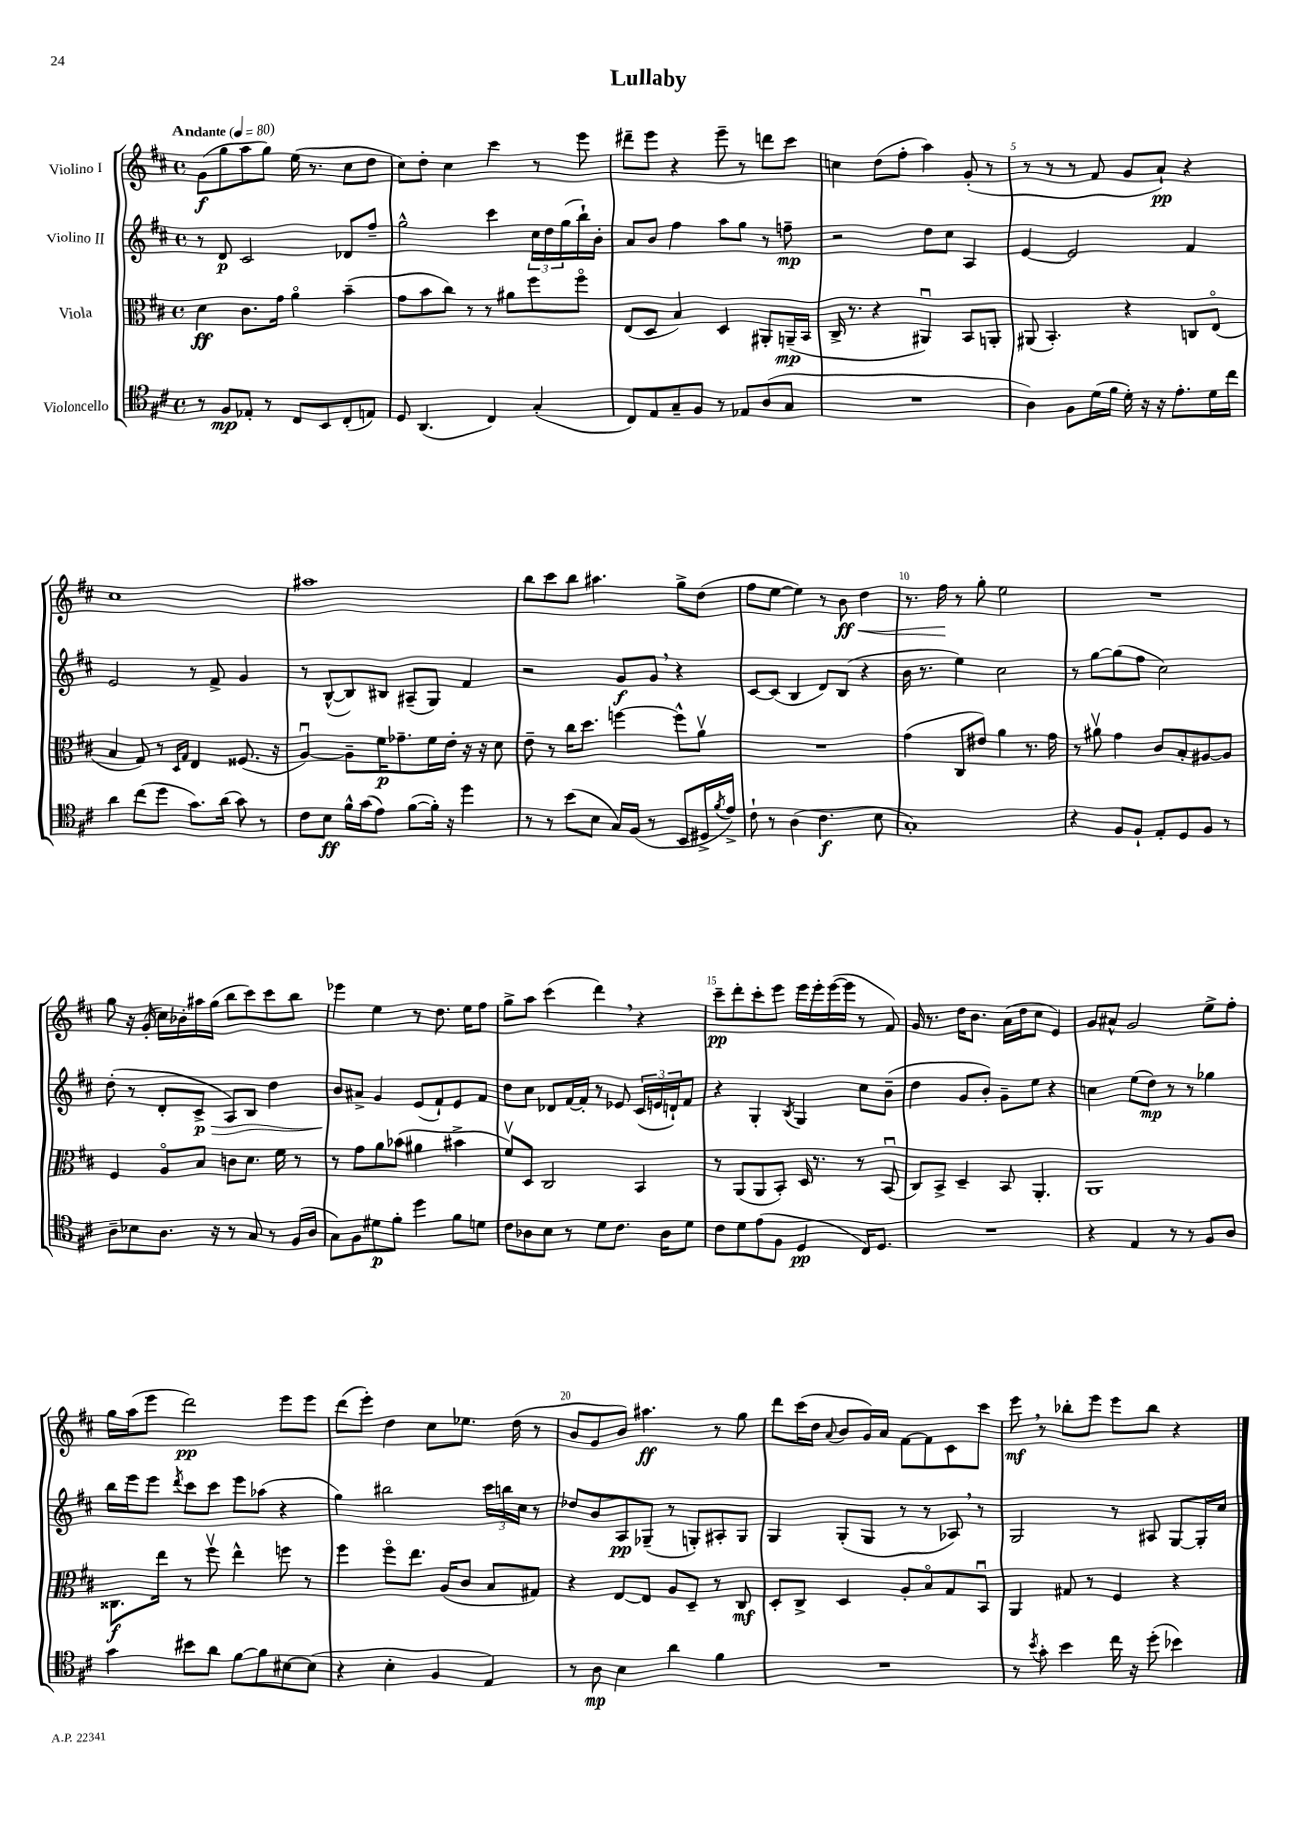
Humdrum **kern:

**kern	**dynam	**kern	**dynam	**kern	**dynam	**kern	**dynam
*part4	*part4	*part3	*part3	*part2	*part2	*part1	*part1
*staff4	*staff4	*staff3	*staff3	*staff2	*staff2	*staff1	*staff1
*I"Violoncello	*	*I"Viola	*	*I"Violino II	*	*I"Violino I	*
*clefC4	*	*clefC3	*	*clefG2	*	*clefG2	*
*k[f#c#]	*	*k[f#c#]	*	*k[f#c#]	*	*k[f#c#]	*
*M4/4	*	*M4/4	*	*M4/4	*	*M4/4	*
*met(c)	*	*met(c)	*	*met(c)	*	*met(c)	*
*MM80	*	*MM80	*	*MM80	*	*MM80	*
=1	=1	=1	=1	=1	=1	=1	=1
!	!	!	!	!	!	!LO:TX:a:B:t=Andante	!
8r	.	4d\	ff	8r	.	(8g\L	f
8F#/L	mp	.	.	8d/	p	8gg\	.
8E-X'/J	.	8.c#\L	.	2c#/	.	8aa\	.
8r	.	.	.	.	.	8gg\J)	.
.	.	16g\Jk	.	.	.	.	.
8C#/L	.	4a\	.	.	.	(16ee\	.
.	.	.	.	.	.	8.r	.
8BB/	.	.	.	.	.	.	.
(8C#'/	.	(4b~\	.	8d-X/L	.	8cc#\L	.
8En/J)	.	.	.	8ff#~/J	.	8dd\J	.
=2	=2	=2	=2	=2	=2	=2	=2
8D/	.	8g\L	.	2gg^^\	.	8cc#\L)	.
(4.AA/	.	8b\	.	.	.	8dd'\J	.
.	.	8cc#\J)	.	.	.	4cc#\	.
.	.	8r	.	.	.	.	.
4C#/)	.	8r	.	4ccc#\	.	4ccc#\	.
.	.	8a#X\L	.	.	.	.	.
(4G'/	.	8ff#\	.	24cc#\LL	.	8r	.
.	.	.	.	24dd\	.	.	.
.	.	.	.	(24gg\	.	.	.
.	.	8ff#\J	.	16bb`\)	.	8eee\	.
.	.	.	.	16b'\JJ	.	.	.
=3	=3	=3	=3	=3	=3	=3	=3
8C#/L)	.	(8E/L	.	8a/L	.	8ddd#X~\L	.
8E/	.	8D/J	.	8b/J	.	8eee\J	.
8G~/	.	4B/)	.	4ff#\	.	4r	.
8F#/J	.	.	.	.	.	.	.
8r	.	4D/	.	8aa\L	.	8eee~\	.
8E-X/L	.	.	.	8gg\J	.	8r	.
(8A/	.	8AA#X'/L	.	8r	.	8dddn\L	.
8G/J	.	(16AAn~/L	mp	8ffn~\	mp	8ccc#\J	.
.	.	16BB/JJ	.	.	.	.	.
=4	=4	=4	=4	=4	=4	=4	=4
1r	.	16C#^/	.	2r	.	4ccn\	.
.	.	8.r	.	.	.	.	.
.	.	4r	.	.	.	(8dd\L	.
.	.	.	.	.	.	8ff#'\J	.
.	.	4AA#Xu/)	.	8dd\L	.	4aa\)	.
.	.	.	.	8cc#\J	.	.	.
.	.	8BB/L	.	4A/	.	(8g'/	.
.	.	8AAn'/J	.	.	.	8r	.
=5	=5	=5	=5	=5	=5	=5	=5
4A\)	.	(8AA#X/	.	[4e/	.	8r	.
.	.	4.BB'/)	.	.	.	8r	.
8F#\L	.	.	.	2e/]	.	8r	.
(16d\L	.	.	.	.	.	8f#/	.
16f#\JJ	.	.	.	.	.	.	.
16d'\)	.	4r	.	.	.	8g/L	.
16r	.	.	.	.	.	.	.
16r	.	.	.	.	.	8a`/J)	pp
8.e'\L	.	.	.	.	.	.	.
.	.	8Cn/L	.	4f#/	.	4r	.
16d\L	.	(8E/J	.	.	.	.	.
16cc#\JJ	.	.	.	.	.	.	.
!!LO:LB:g=z
=6	=6	=6	=6	=6	=6	=6	=6
4a\	.	4B/	.	2e/	.	1cc#	.
(8cc#\L	.	8G/)	.	.	.	.	.
8dd\J	.	8r	.	.	.	.	.
.	.	16qqD/LL	.	.	.	.	.
.	.	16qqG/JJ	.	.	.	.	.
8.g\L)	.	4E/	.	8r	.	.	.
.	.	.	.	8f#^/	.	.	.
(16a\Jk	.	.	.	.	.	.	.
8g\)	.	(8.F##X/	.	4g/	.	.	.
8r	.	.	.	.	.	.	.
.	.	16r	.	.	.	.	.
=7	=7	=7	=7	=7	=7	=7	=7
8c#\L	.	[4Au/)	.	8r	.	1aa#X	.
8B\J	ff	.	.	([8B^^/L	.	.	.
16f#^^\LL	.	8A~\L]	.	8B/])	.	.	.
(16g\J	.	.	.	.	.	.	.
8e\J)	.	16f#\K	p	8B#X/J	.	.	.
.	.	8.g-X~\	.	.	.	.	.
([8f#\L	.	.	.	(8A#X~/L	.	.	.
16f#'\Jk])	.	16f#\L	.	8G/J)	.	.	.
16r	.	16e'\JJ	.	.	.	.	.
4dd\	.	16r	.	4f#/	.	.	.
.	.	16r	.	.	.	.	.
.	.	8d\	.	.	.	.	.
=8	=8	=8	=8	=8	=8	=8	=8
8r	.	8e~\	.	2r	.	8bb\L	.
8r	.	8r	.	.	.	8ccc#\	.
(8b\L	.	16cc#\KL	.	.	.	8bb\J	.
.	.	8.dd\J	.	.	.	.	.
8B\J	.	.	.	.	.	4.aa#X\	.
16G/LL)	.	[4ffn\	.	8g/L	f	.	.
(16F#/JJ	.	.	.	.	.	.	.
8r	.	.	.	8g,/J	.	.	.
8BB/L	.	8ff^^\L]	.	4r	.	8gg^\L	.
16D#X^/L	.	8av\J	.	.	.	(8dd\J	.
8qf#/	.	.	.	.	.	.	.
16e^/JJ)	.	.	.	.	.	.	.
=9	=9	=9	=9	=9	=9	=9	=9
8c#`\	.	1r	.	[8c#/L	.	8ff#\L	.
8r	.	.	.	(8c#/J]	.	[8ee\J	.
(4A\	.	.	.	4B/	.	4ee\])	.
4.c#\	f	.	.	8d/L)	.	8r	.
!	!	!	!	!	!	!	!LO:HP:b
.	.	.	.	(8B/J	.	8b\	< ff
.	.	.	.	4r	.	4dd\	.
8B\	.	.	.	.	.	.	.
=10	=10	=10	=10	=10	=10	=10	=10
1G')	.	(4g\	.	16b\	.	8.r	.
.	.	.	.	8.r	.	.	.
.	.	.	.	.	.	16ff#\	.
.	.	8C#/L	.	4ee\)	.	8r	[
.	.	8e#X/J)	.	.	.	8gg'\	.
.	.	4a\	.	2cc#\	.	2ee\	.
.	.	8.r	.	.	.	.	.
.	.	16g\	.	.	.	.	.
=11	=11	=11	=11	=11	=11	=11	=11
4r	.	8r	.	8r	.	1r	.
.	.	8a#Xv\	.	[8gg\L	.	.	.
8F#/L	.	4g\	.	(8gg\]	.	.	.
8F#`/J	.	.	.	8ff#\J	.	.	.
8E'/L	.	8c#/L	.	2cc#\)	.	.	.
8D/	.	8B'/	.	.	.	.	.
8F#/J	.	[8A#X/	.	.	.	.	.
8r	.	8A#/J]	.	.	.	.	.
!!LO:LB:g=z
=12	=12	=12	=12	=12	=12	=12	=12
8A~\L	.	4F#/	.	(8dd'\	.	8gg\	.
8B-X\	.	.	.	8r	.	16r	.
.	.	.	.	.	.	(16g'/	.
8.A\J	.	8A/L	.	8d'/L	.	16cc#\LL)	.
.	.	.	.	.	.	16b-X'\	.
!	!	!	!	!	!LO:HP:b	!	!
.	.	8B/J	.	8c#^/J	> p	16aa#X\	.
16r	.	.	.	.	.	(16gg\JJ	.
8r	.	8cn\L	.	8A/L)	.	8bb\L	.
8G/	.	8.d\J	.	8B/J	.	8ccc#\)	.
8r	.	.	.	4dd\	.	8ccc#\	.
.	.	16f#\	.	.	.	.	.
(16F#/LL	.	8r	.	.	.	8bb\J	.
16A/JJ	.	.	.	.	.	.	.
=13	=13	=13	=13	=13	=13	=13	=13
8G\L)	.	8r	.	8b/L	.	4eee-X\	.
8F#\	.	8g\L	.	8a#X^/J	]	.	.
8d#X\	p	8a\	.	4g/	.	4ee\	.
8f#'\J	.	(8b-X\J	.	.	.	.	.
4dd\	.	4a#X\	.	(8e/L	.	8r	.
.	.	.	.	8f#`/)	.	8.dd\	.
8f#\L	.	4b#X^\	.	8e/	.	.	.
.	.	.	.	.	.	16ee\KL	.
8dn\J	.	.	.	8f#/J	.	8ff#\J	.
=14	=14	=14	=14	=14	=14	=14	=14
8c#\L	.	8f#v/L)	.	8dd\L	.	8gg^\L	.
8A-X\	.	8D/J	.	8cc#\J	.	8aa\J	.
8B\J	.	2C#/	.	8d-X/L	.	(4ccc#\	.
8r	.	.	.	[16f#/L	.	.	.
.	.	.	.	16f#'/JJ]	.	.	.
8d\L	.	.	.	8r	.	4ddd,\)	.
8.c#\J	.	.	.	8e-X/	.	.	.
.	.	4BB/	.	(24c#/LL	.	4r	.
.	.	.	.	24en/	.	.	.
16A-\KL	.	.	.	.	.	.	.
.	.	.	.	24dn`/J)	.	.	.
8d\J	.	.	.	8f#/J	.	.	.
=15	=15	=15	=15	=15	=15	=15	=15
8c#\L	.	8r	.	4r	.	8ccc#~\L	pp
8d\	.	(8AA/L	.	.	.	8ddd'\	.
(8e\	.	8AA/	.	4G'/	.	8ccc#'\	.
8F#\J	.	8BB'/J)	.	.	.	8eee\J	.
.	.	.	.	8qB/	.	.	.
4D/	pp	16D/	.	4G/	.	16eee\LL	.
.	.	8.r	.	.	.	16eee'\	.
.	.	.	.	.	.	([16eee\	.
.	.	.	.	.	.	16eee\JJ]	.
16C#/KL)	.	8r	.	8cc#\L	.	8r	.
8.D/J	.	.	.	.	.	.	.
.	.	(8BBu/	.	(8b~\J	.	8f#/)	.
=16	=16	=16	=16	=16	=16	=16	=16
1r	.	8C#/L)	.	4dd\	.	16g/	.
.	.	.	.	.	.	8.r	.
.	.	8BB^/J	.	.	.	.	.
.	.	4D~/	.	8g/L	.	16dd\KL	.
.	.	.	.	.	.	8.b\J	.
.	.	.	.	8b'/J)	.	.	.
.	.	8BB/	.	8g~\L	.	(16a\LL	.
.	.	.	.	.	.	16dd\J	.
.	.	4.AA'/	.	8ee\J	.	8cc#\J	.
.	.	.	.	4r	.	4e/)	.
=17	=17	=17	=17	=17	=17	=17	=17
4r	.	1AA	.	4ccn\	.	8g/L	.
.	.	.	.	.	.	8a#X^^/J	.
4E/	.	.	.	(8ee\L	.	2g/	.
.	.	.	.	8dd\J)	mp	.	.
8r	.	.	.	8r	.	.	.
8r	.	.	.	8r	.	.	.
8F#/L	.	.	.	4gg-X\	.	8ee^\L	.
8A/J	.	.	.	.	.	8ff#'\J	.
!!LO:LB:g=z
=18	=18	=18	=18	=18	=18	=18	=18
4g\	.	8.C##X\L	f	16bb\LL	.	16gg\LL	.
.	.	.	.	16eee\J	.	(16aa\J	.
.	.	.	.	8eee\J	.	8eee\J	.
.	.	16ee\Jk	.	.	.	.	.
.	.	.	.	8qddd/	.	.	.
8b#X\L	.	8r	.	8ccc#\L	.	2ddd\)	pp
8a\J	.	8ff#v\	.	8ccc#\J	.	.	.
[8f#\L	.	4ee^^\	.	8eee\L	.	.	.
8f#\]	.	.	.	(8aa-X\J	.	.	.
[8B#X\	.	8ffn\	.	4r	.	8eee\L	.
(8B#\J]	.	8r	.	.	.	8eee\J	.
=19	=19	=19	=19	=19	=19	=19	=19
4r	.	4ff#\	.	4gg\)	.	(8ddd\L	.
.	.	.	.	.	.	8eee'\J)	.
4B'\	.	8ff#\L	.	2bb#X\	.	4dd\	.
.	.	8.ee\J	.	.	.	.	.
4F#/	.	.	.	.	.	8cc#\L	.
.	.	(16A/KL	.	.	.	.	.
.	.	8c#/J	.	.	.	8.ee-X\J	.
4E/)	.	8B/L	.	24ccc#\LL	.	.	.
.	.	.	.	24bbn\	.	.	.
.	.	.	.	.	.	(16dd\	.
.	.	.	.	24cc#\JJ	.	.	.
.	.	8G#X/J)	.	8r	.	8r	.
=20	=20	=20	=20	=20	=20	=20	=20
8r	.	4r	.	8dd-X/L	.	8b/L	.
8A\	mp	.	.	8b/	.	8g/	.
4B\	.	[8E/L	.	8A/	pp	8b/J)	.
.	.	8E/J]	.	(8G-X~/J	.	4.aa#X\	ff
4a\	.	8A/L	.	8r	.	.	.
.	.	8D~/J	.	8Gn'/L)	.	.	.
4f#\	.	8r	.	8A#X'/	.	8r	.
.	.	8C#/	mf	8G/J	.	8gg\	.
=21	=21	=21	=21	=21	=21	=21	=21
1r	.	8D'/L	.	4G/	.	8ddd\L	.
.	.	8C#^/J	.	.	.	(16ccc#\L	.
.	.	.	.	.	.	16dd\JJ	.
.	.	.	.	.	.	8qqa/	.
.	.	4D/	.	(8G'/L	.	8b/L	.
.	.	.	.	8G/J	.	16g/L)	.
.	.	.	.	.	.	16a/JJ	.
.	.	8A'/L	.	8r	.	[8f#\L	.
.	.	8B/	.	8r	.	8f#\]	.
.	.	8G/	.	8A-X,/)	.	8c#\	.
.	.	8BBu/J	.	8r	.	8ccc#\J	.
=22	=22	=22	=22	=22	=22	=22	=22
8r	.	4AA/	.	2G/	.	8eee,\	mf
8qb/	.	.	.	.	.	.	.
8g'\	.	.	.	.	.	8r	.
4b\	.	8G#X/	.	.	.	8bb-X'\L	.
.	.	8r	.	.	.	8eee\J	.
16cc#\	.	4F#/	.	8r	.	8eee\L	.
16r	.	.	.	.	.	.	.
(8dd'\	.	.	.	8A#X/	.	8bb-\J	.
4b-X\)	.	4r	.	[8G/L	.	4r	.
.	.	.	.	16G'/L]	.	.	.
.	.	.	.	16cc#/JJ	.	.	.
==	==	==	==	==	==	==	==
*-	*-	*-	*-	*-	*-	*-	*-
